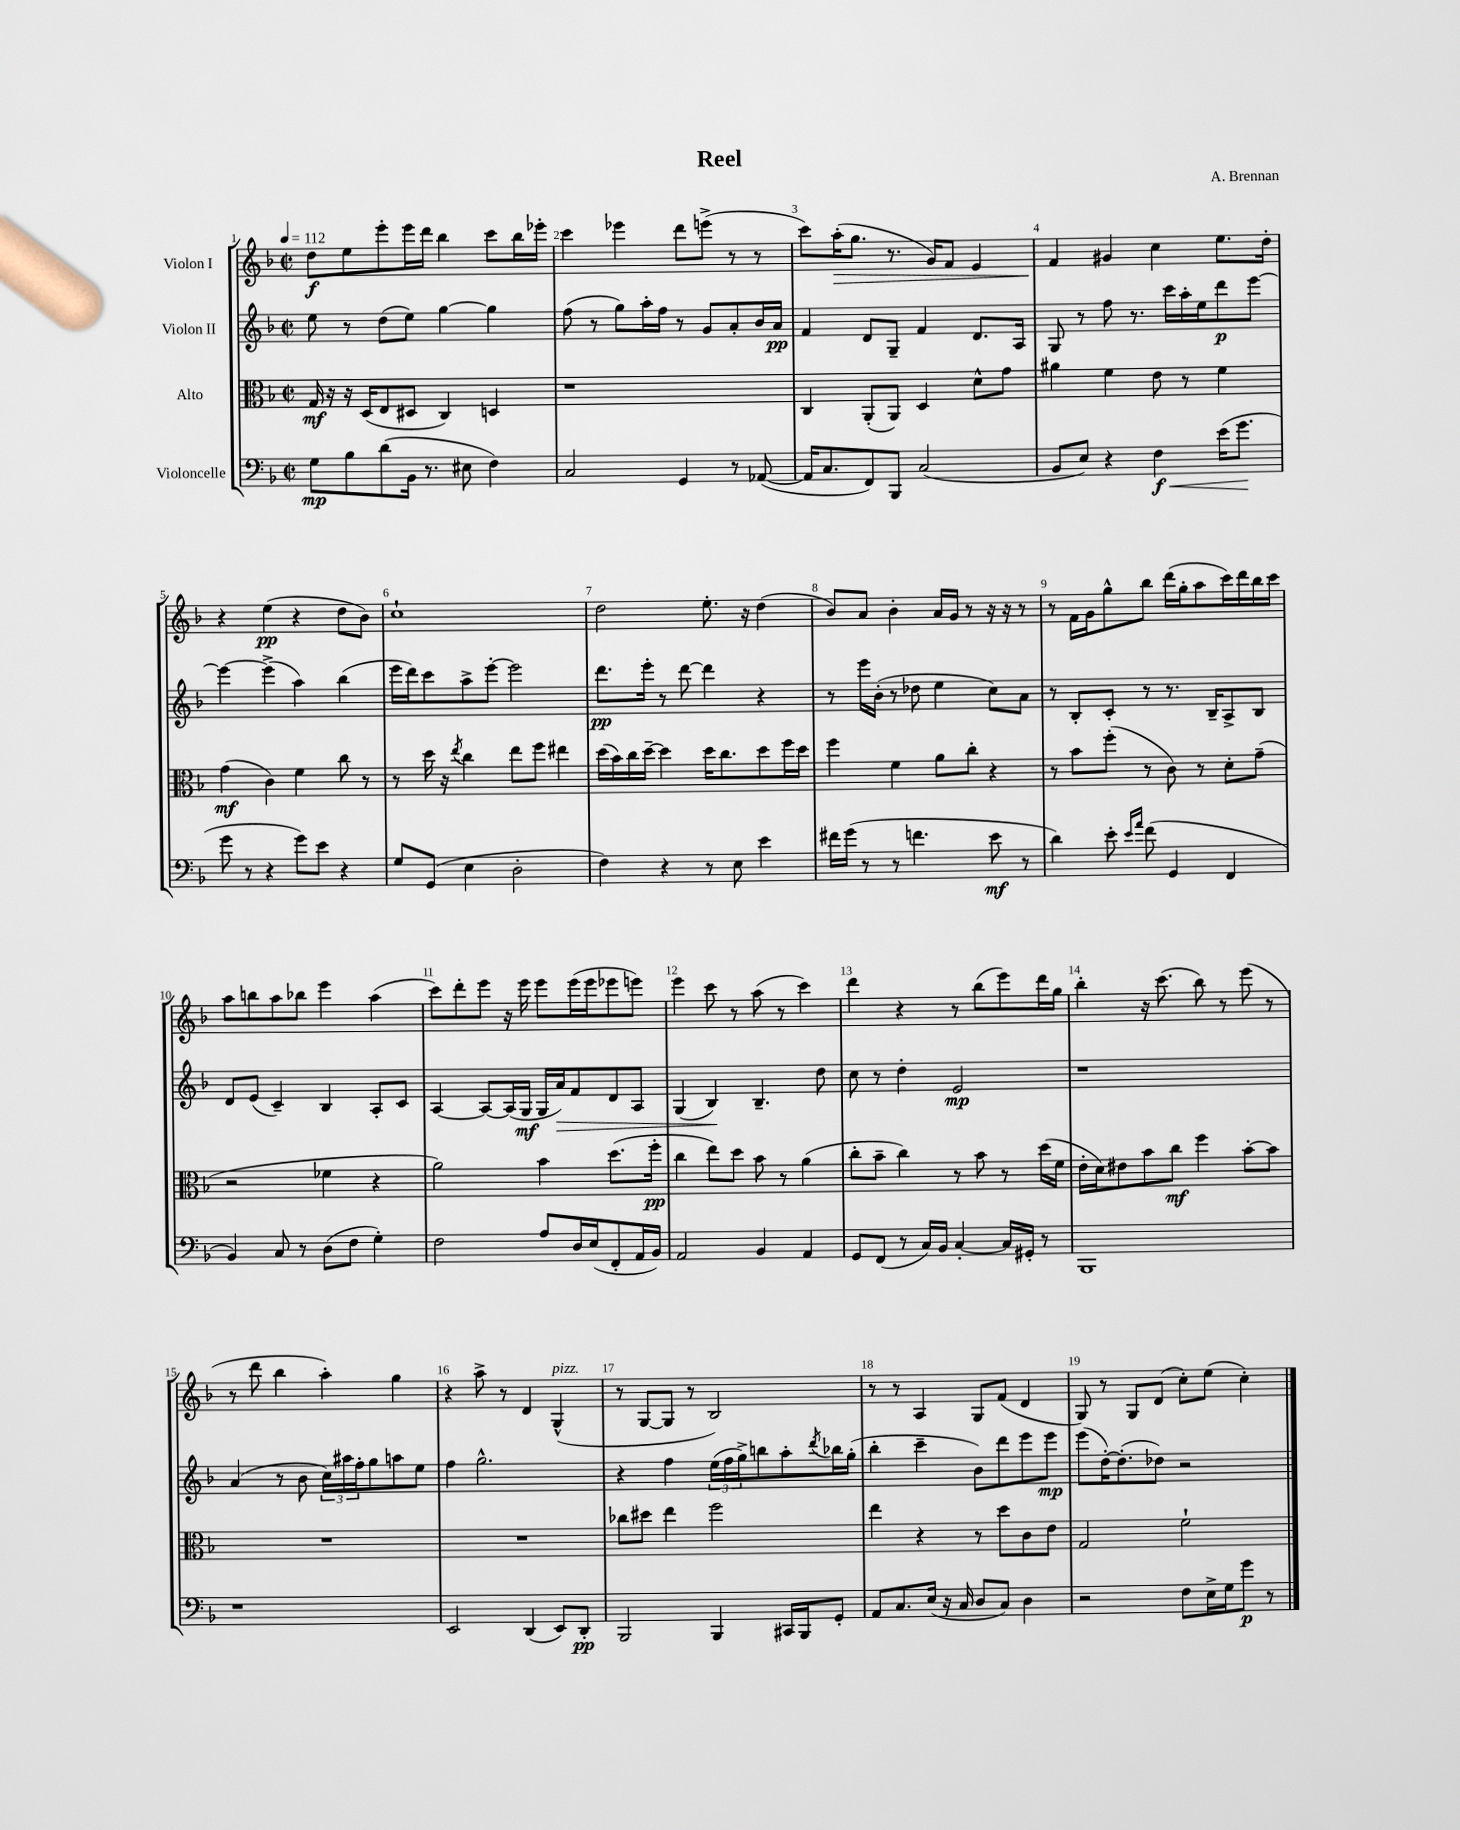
\header { title = "Reel" composer = "A. Brennan" }
<<
\new StaffGroup <<
\new Staff = "s0" \with { instrumentName = "Violon I" } {
    \clef treble \key f \major \defaultTimeSignature \time 2/2 \tempo 4 = 112
    d''8\f e''8 e'''8-. e'''16 d'''16 bes''4 c'''8 bes''16 ees'''16-. |
    c'''4 ees'''4 d'''8 e'''8->( r8 r8 |
    c'''8) a''16-.\>( g''8. r8. g'16) f'8 e'4 |
    f'4\! gis'4 c''4 e''8. d''16-. |
    r4 e''4\pp( r4 d''8 bes'8) |
    c''1-! |
    d''2 e''8.-. r16 d''4( |
    bes'8) a'8 bes'4-. a'16 g'16 r8 r16 r16 r8 |
    r8 f'16 g'16 g''8-^ bes''8 d'''16( g''16-. a''8 c'''16) d'''16 bes''16 c'''16 |
    a''8 b''8 a''8 bes''8 e'''4 a''4( |
    c'''8) d'''8-. e'''8 r16 e'''16 e'''8 e'''16( e'''16 ees'''8 e'''8) |
    e'''4 c'''8 r8 a''8( r8 c'''4) |
    d'''4 r4 r8 bes''8( e'''8) d'''16 g''16 |
    bes''4-. r16 c'''8.( bes''8) r8 e'''8( r8 |
    r8 d'''8 bes''4 a''4-.) g''4 |
    r4 a''8-> r8 d'4 g4-^^\markup { \italic "pizz." }( |
    r8 g8~ g8 r8 bes2) |
    r8 r8 a4 g8 f'8( d'4 |
    g8) r8 g8 d'8( c''8-.) e''8( c''4-.) \bar "|." |
}
\new Staff = "s1" \with { instrumentName = "Violon II" } {
    \clef treble \key f \major \defaultTimeSignature \time 2/2
    e''8 r8 d''8( e''8) g''4~ g''4 |
    f''8( r8 g''8) a''16-. f''16 r8 g'8 a'8-. bes'16 a'16\pp |
    f'4 d'8 g8-- f'4 d'8. a16 |
    g8 r8 f''8 r8. c'''16 a''16-. e''16 d'''8\p e'''8~ |
    e'''4~ e'''4->( a''4) bes''4( |
    e'''16 d'''16) c'''8 a''8-> e'''8~-. e'''2 |
    d'''8.\pp e'''16-. r8 d'''8~ d'''4 r4 |
    r8 e'''16 bes'16-.( r8 des''8 e''4 c''8) a'8 |
    r8 bes8-. c'8-. r8 r8. bes16-- a8-> bes8 |
    d'8 e'8( c'4--) bes4 a8-. c'8 |
    a4~ a8~ a16( g16\mf g16 a'16\>) f'8 d'8 a8 |
    g4( bes4\!) bes4.-- d''8 |
    c''8 r8 d''4-. e'2\mp |
    r1 |
    a'4( r8 bes'8 \tuplet 3/2 { c''16) ais''16 f''16-. } g''8 a''8 e''8 |
    f''4 g''2.-^ |
    r4 f''4 \tuplet 3/2 { e''16( f''16 g''16->) } b''8 a''8-. \acciaccatura { d'''8 } bes''16 g''16-.( |
    bes''4-. c'''4-- bes'8) d'''8 e'''8 e'''8\mp |
    e'''8( d''16~-.) d''8.-.( des''8) r2 \bar "|." |
}
\new Staff = "s2" \with { instrumentName = "Alto" } {
    \clef alto \key f \major \defaultTimeSignature \time 2/2
    g16\mf r16 r16 d16( e8 dis8 c4) d4 |
    r1 |
    c4 a,8-.( a,8) d4 d'8-^ g'8 |
    ais'4 f'4 e'8 r8 f'4 |
    g'4\mf( c'4) f'4 c''8 r8 |
    r8 d''16 r16 \acciaccatura { e''8 } c''4 e''8 f''8 eis''4 |
    d''16( bes'16) c''16 d''16~-- d''4 d''16 c''8. d''8 f''16 d''16 |
    f''4 f'4 a'8 c''8-. r4 |
    r8 bes'8 f''8-.( r8 c'8) r8 d'8-. g'8--( |
    r2 fes'4 r4 |
    a'2) bes'4 d''8.( f''16-.\pp |
    c''4 e''8) d''8 bes'8 r8 a'4( |
    c''8-. bes'8-- c''4) r8 bes'8 r8 d''16( f'16 |
    e'16-. d'16) eis'8 bes'8 c''8\mf f''4 bes'8~-. bes'8 |
    R1 |
    R1 |
    ces''8 dis''8 e''4 f''2 |
    e''4 r4 r8 d''8 c'8 e'8 |
    g2 f'2-! \bar "|." |
}
\new Staff = "s3" \with { instrumentName = "Violoncelle" } {
    \clef bass \key f \major \defaultTimeSignature \time 2/2
    g8\mp bes8 d'8( bes,16 r8. eis8 f4) |
    c2 g,4 r8 aes,8~( |
    aes,16 c8. f,8) bes,,8 c2( |
    bes,8 e8) r4 f4\f\< e'16( g'8.\! |
    g'8 r8 r4 g'8) e'8 r4 |
    g8 g,8( e4 d2-. |
    f4) r4 r8 e8 e'4 |
    fis'16 g'16( r8 r8 f'4. e'8\mf r8 |
    d'4) e'8-. \grace { e'16 a'16 } f'8( g,4 f,4 |
    bes,4) c8 r8 d8( f8 g4-.) |
    f2 a8 d16 e16( f,8-. a,16 bes,16) |
    a,2 bes,4 a,4 |
    g,8 f,8( r8 c16) bes,16 c4~-. c16 gis,16-. r8 |
    bes,,1 |
    r1 |
    e,2 d,4( e,8) d,8-.\pp |
    bes,,2 bes,,4 cis,16 bes,,16 g,8-. |
    a,8 c8. e16( r16 c16 d8 c8) d4 |
    r2 f8 e16-> g16 g'8\p r8 \bar "|." |
}
>>
>>
\layout { \context { \Score \override BarNumber.break-visibility = ##(#f #t #t) barNumberVisibility = #all-bar-numbers-visible } }
